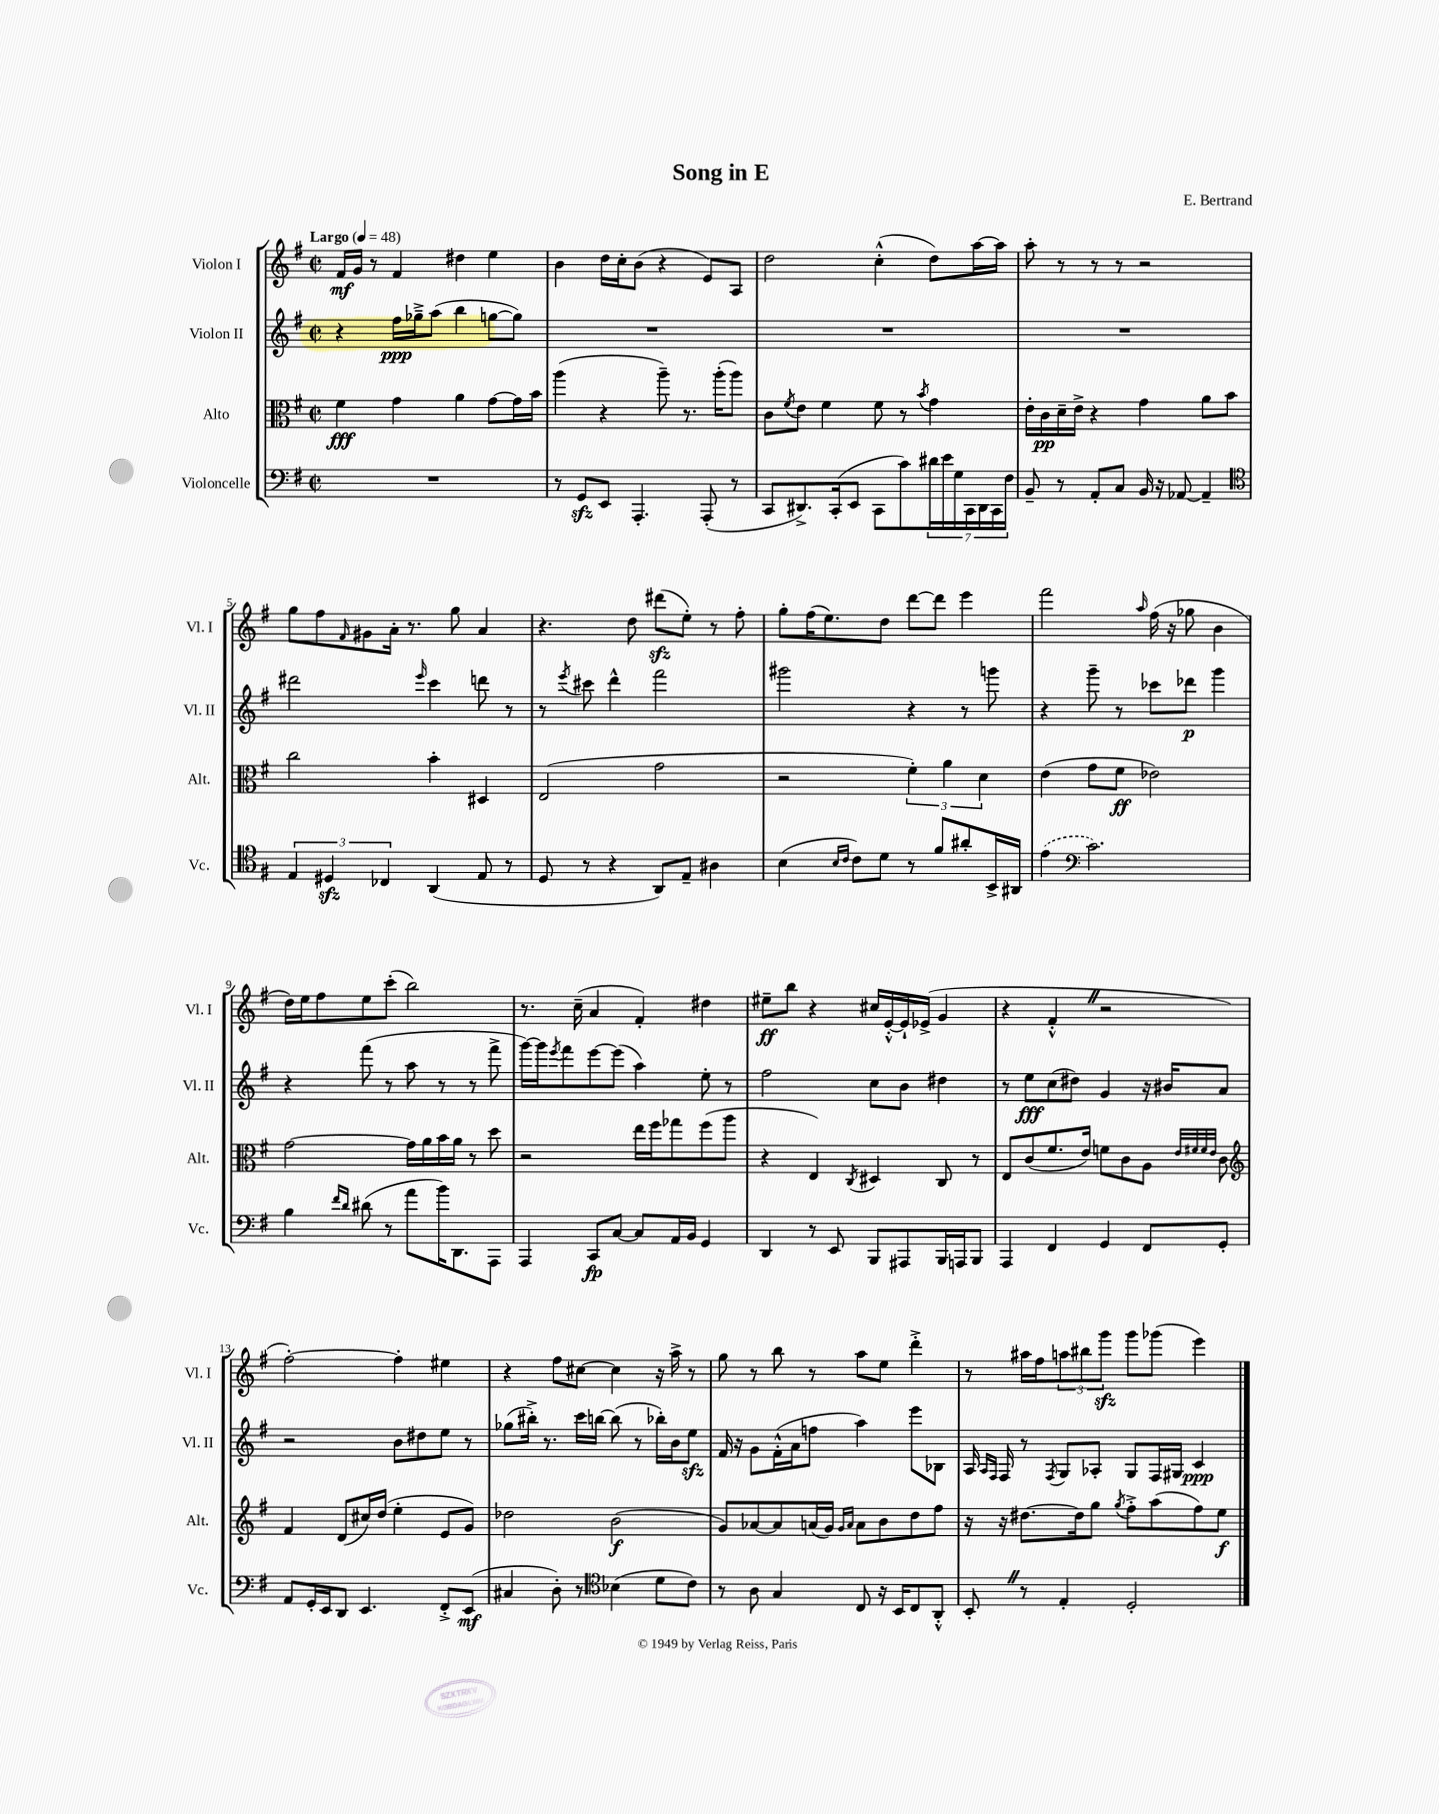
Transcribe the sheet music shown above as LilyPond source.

\header { title = "Song in E" composer = "E. Bertrand" }
<<
\new StaffGroup <<
\new Staff = "s0" \with { instrumentName = "Violon I" shortInstrumentName = "Vl. I" } {
    \clef treble \key g \major \defaultTimeSignature \time 2/2 \tempo "Largo" 4 = 48
    fis'16\mf g'16 r8 fis'4 dis''4 e''4 |
    b'4 d''16 c''16-. b'8( r4 e'8) a8 |
    d''2 c''4-.-^( d''8) a''16~ a''16 |
    a''8-. r8 r8 r8 r2 |
    g''8 fis''8 \grace { fis'16 } gis'8 a'16-. r8. g''8 a'4 |
    r4. d''8 dis'''8\sfz( e''8-.) r8 fis''8-. |
    g''8-. fis''16( e''8.) d''8 d'''8~ d'''8 e'''4 |
    fis'''2 \grace { a''16 } fis''16( r16 ges''8 b'4 |
    d''16) e''16 fis''8 e''8 c'''8-.( b''2) |
    r8. c''16--( a'4 fis'4-.) dis''4 |
    eis''8--\ff b''8 r4 cis''16 e'16~-.-^ e'16-! ees'16->( g'4 |
    r4 fis'4-.-^ \once \override BreathingSign.text = \markup { \musicglyph "scripts.caesura.straight" } \breathe r2 |
    fis''2~-.) fis''4-. eis''4 |
    r4 fis''8 cis''8~ cis''4 r16 a''16-> r8 |
    g''8 r8 b''8 r8 a''8 e''8 d'''4-.-> |
    r8 ais''16 fis''16 \tuplet 3/2 { a''8 bis''8 g'''8\sfz } g'''8 ges'''8( e'''4) \bar "|." |
}
\new Staff = "s1" \with { instrumentName = "Violon II" shortInstrumentName = "Vl. II" } {
    \clef treble \key g \major \defaultTimeSignature \time 2/2
    r4 fis''16\ppp ges''16---> a''8( b''4 g''8~ g''8) |
    R1 |
    R1 |
    R1 |
    dis'''2 \grace { e'''16 } c'''4 d'''8 r8 |
    r8 \acciaccatura { e'''8 } cis'''8 d'''4-^ fis'''2 |
    gis'''2 r4 r8 g'''8 |
    r4 g'''8-- r8 ces'''8 des'''8\p g'''4 |
    r4 fis'''8( r8 a''8 r8 r8 fis'''8-> |
    g'''16~) g'''16 \acciaccatura { e'''8 } fis'''8 e'''8~ e'''8( a''4) e''8-. r8 |
    fis''2 c''8 b'8 dis''4 |
    r8 e''8\fff c''8( dis''8) g'4 r16 bis'16 a'8 |
    r2 b'8 dis''8 e''8 r8 |
    ges''8( bis''16-.->) r8. c'''16 b''16~ b''8( r8 bes''16-.) b'16 e''8\sfz |
    fis'16 r16 g'8 fis'16-.-^( a'16 f''8 a''4) e'''8 bes8 |
    a16 \grace { a16 fis16 } fis16 r8 \acciaccatura { fis8 } g8 aes8-. g8 fis16 gis16 c'4\ppp \bar "|." |
}
\new Staff = "s2" \with { instrumentName = "Alto" shortInstrumentName = "Alt." } {
    \clef alto \key g \major \defaultTimeSignature \time 2/2
    fis'4\fff g'4 a'4 g'8~ g'16 b'16 |
    a''4( r4 a''8--) r8. a''16-.( a''8) |
    c'8 \acciaccatura { fis'8 } e'8 fis'4 fis'8 r8 \acciaccatura { b'8 } g'4 |
    e'16-. c'16\pp d'16-- e'16-> r4 g'4 a'8 b'8 |
    c''2 b'4-. dis4 |
    e2( g'2 |
    r2 \tuplet 3/2 { fis'4-.) a'4 d'4 } |
    e'4( g'8 fis'8\ff ees'2) |
    g'2~ g'16 a'16 b'16 a'16 r8 d''8 |
    r2 e''16 fis''16 ges''8 fis''8( a''8 |
    r4 e4) \acciaccatura { c8 } dis4 c8 r8 |
    e8 c'8( fis'8. e'16) f'8 c'8 a8 \grace { e'32 fis'32 fis'32 e'32 } c'8 |
    \clef treble fis'4 d'8( cis''16) d''16( e''4-. e'8 g'8) |
    des''2 b'2\f( |
    g'8) aes'8~ aes'8 a'16( g'16) \grace { g'16 a'16 } a'8 b'8 d''8 fis''8 |
    r16 r16 dis''8.~ dis''16 g''8 \acciaccatura { g''8 } fis''8-.-> a''8( fis''8) e''8\f \bar "|." |
}
\new Staff = "s3" \with { instrumentName = "Violoncelle" shortInstrumentName = "Vc." } {
    \clef bass \key g \major \defaultTimeSignature \time 2/2
    R1 |
    r8 g,8\sfz e,8 a,,4.-. a,,8-.( r8 |
    c,8 dis,8.->) c,16-.( e,8 c,8 c'8) \tuplet 7/4 { dis'16 e'16 g16 c,16 dis,16 c,16 fis16 } |
    b,8-- r8 a,8-. c8 b,16 r16 aes,8~ aes,4-- |
    \clef tenor \tuplet 3/2 { e4 dis4\sfz ces4 } a,4( e8 r8 |
    d8 r8 r4 a,8) e8-- ais4 |
    b4( \grace { b16 c'16 } c'8) d'8 r8 fis'8 ais'8-. b,16-> ais,16 |
    \once \slurDashed e'4( \clef bass c'2.) |
    b4 \grace { fis'16 d'16 } dis'8( r8 a'8 b'16) d,8. a,,8 |
    a,,4 c,8\fp c8~ c8 a,16 b,16 g,4 |
    d,4 r8 e,8 b,,8 ais,,8 b,,16 a,,16 b,,8 |
    a,,4 fis,4 g,4 fis,8 g,8-. |
    a,8 g,16-. e,16 d,8 e,4. fis,8-.-> e,8\mf( |
    cis4 d8-.) r8 \clef tenor bes4( d'8 c'8) |
    r8 a8 g4 c8 r16 b,16 c8 a,8-.-^ |
    b,8-. \once \override BreathingSign.text = \markup { \musicglyph "scripts.caesura.straight" } \breathe r8 e4-. d2-. \bar "|." |
}
>>
>>
